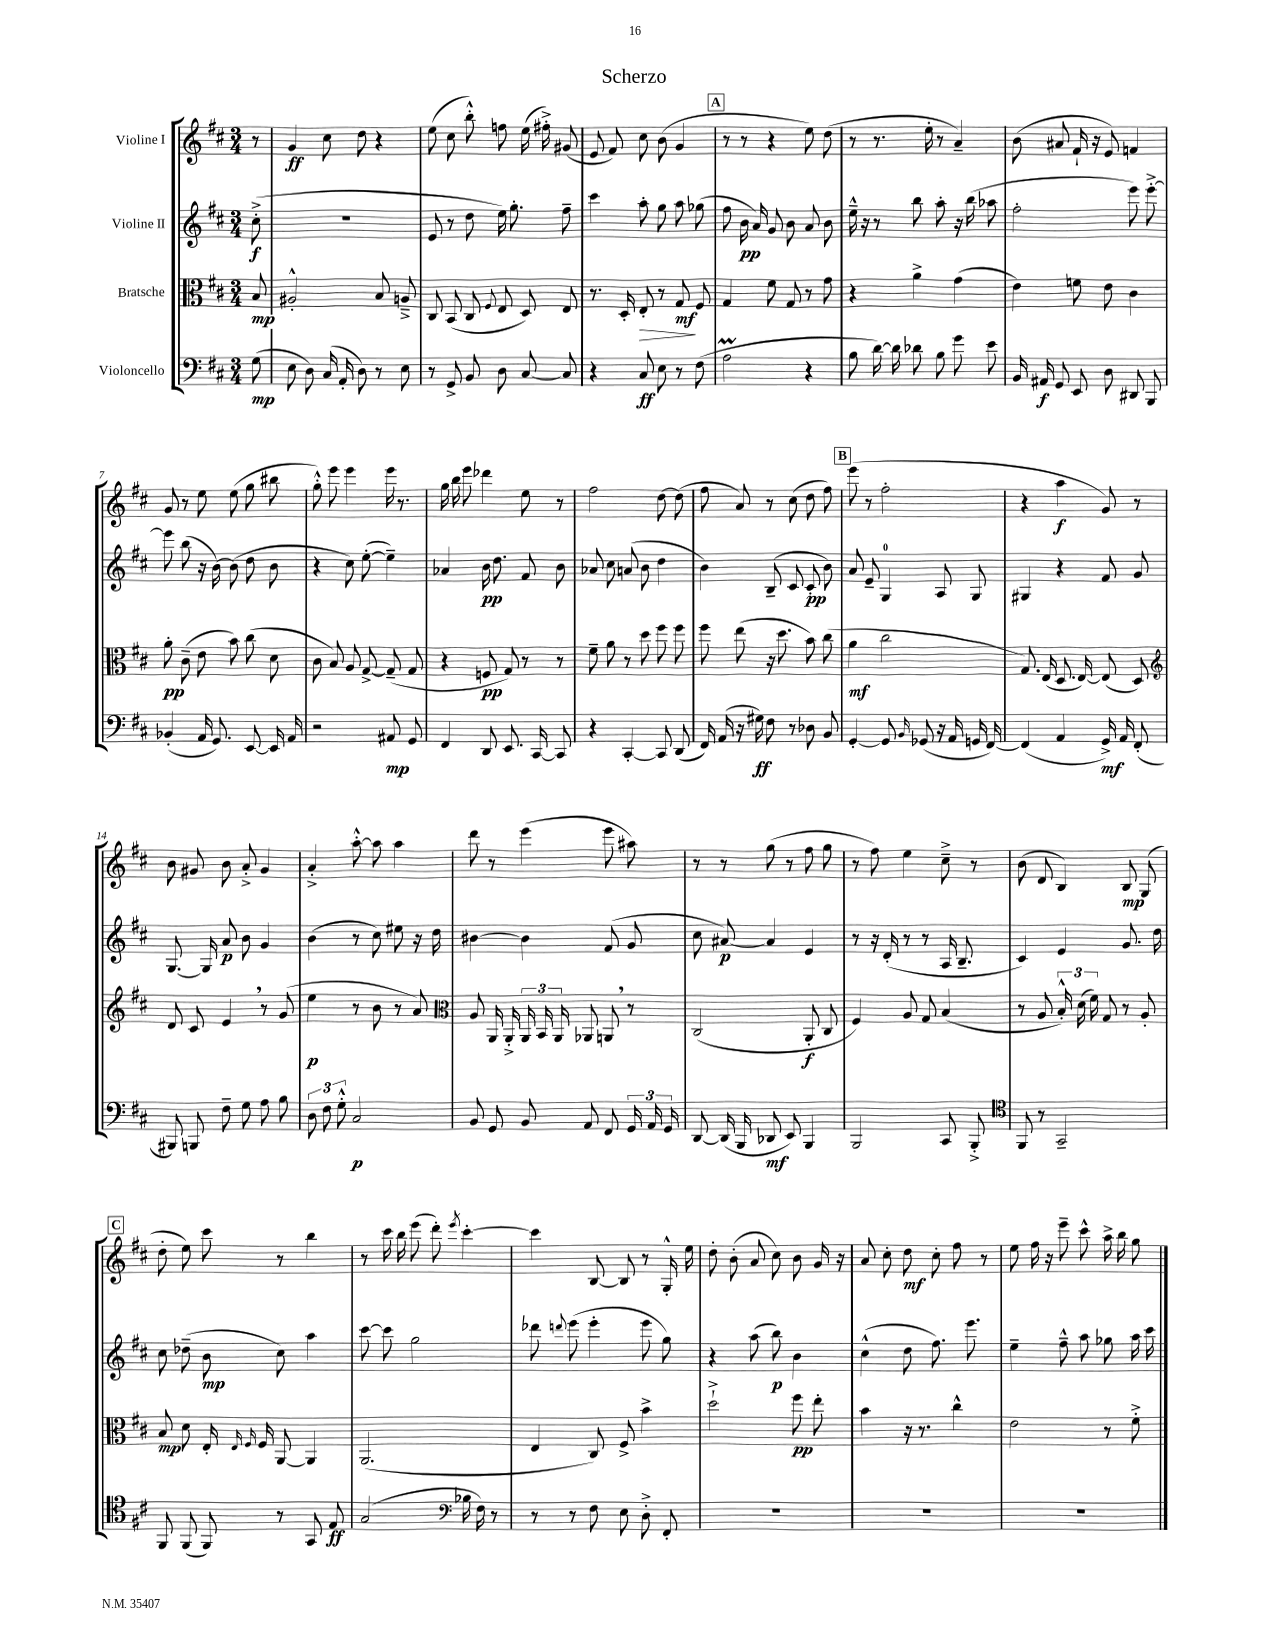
\header { title = "Scherzo" }
<<
\new StaffGroup <<
\new Staff = "s0" \with { instrumentName = "Violine I" } {
    \clef treble \key d \major \numericTimeSignature \time 3/4 \partial 8
    \autoBeamOff r8 |
    g'4\ff cis''8 d''8 r4 |
    e''8( cis''8 b''8-.-^) f''8 e''16( fis''16-.->) gis'8( |
    e'8 fis'8) cis''8 b'8( g'4 |
    \mark \markup { \box "A" } r8 r8 r4 e''8) d''8( |
    r8 r8. e''16-. r8 a'4--) |
    b'8( ais'8 fis'16-! r16 e'8) f'4 |
    g'8 r8 e''8 e''8( g''8 bis''8 |
    g''8-.-^) e'''8 e'''4 e'''16 r8. |
    g''16 b''16 e'''8 des'''4 e''8 r8 |
    fis''2 d''8~ d''8( |
    fis''8 a'8) r8 cis''8( d''8 fis''8) |
    \mark \markup { \box "B" } e'''8( r8 fis''2-. |
    r4 a''4\f g'8) r8 |
    b'8 gis'8 b'8 a'8-.-> gis'4 |
    a'4-.-> a''8~-.-^ a''8 a''4 |
    d'''8 r8 e'''4( e'''8 ais''8) |
    r8 r8 g''8( r8 fis''8 g''8 |
    r8 fis''8) e''4 cis''8---> r8 |
    b'8( d'8 b4) b8\mp g8( |
    \mark \markup { \box "C" } d''8-. e''8) cis'''8 r8 b''4 |
    r8 cis'''16 b''16 e'''8( d'''8-.) \acciaccatura { e'''8 } cis'''4~-. |
    cis'''4 b8~ b8 r8 g16-.-^ e''16 |
    d''8-. b'8-.( a'8 cis''8) b'8 g'16 r16 |
    a'8 cis''8-. d''8\mf cis''8-. fis''8 r8 |
    e''8 fis''16 r16 e'''8-- cis'''8-^ a''16-> b''16 g''8 \bar "|." |
}
\new Staff = "s1" \with { instrumentName = "Violine II" } {
    \clef treble \key d \major \numericTimeSignature \time 3/4 \partial 8
    \autoBeamOff cis''8-.->\f( |
    R2. |
    e'8 r8 d''8 e''16) g''8.-. fis''8-- |
    cis'''4 a''8-. g''8 a''8 ges''8( |
    \mark \markup { \box "A" } fis''8 b'16\pp a'16) g'8 b'8 a'8 b'8 |
    e''16---^ r16 r8 b''8 a''8-. r16 b''16( aes''8 |
    fis''2-. e'''8) e'''8~-.-> |
    e'''8 b''8( r16 b'16~) b'8( d''8 b'8 |
    r4 cis''8) e''8~-.( e''4--) |
    aes'4 b'16\pp d''8. fis'8 b'8 |
    aes'8 cis''8 a'8( b'8 d''4 |
    b'4) b8--( cis'8 cis'8-.\pp b'8) |
    \mark \markup { \box "B" } a'8 e'8-- g4-0 a8 g8 |
    gis4 r4 fis'8 g'8 |
    g8.~ g16 a'8\p b'8 g'4 |
    b'4( r8 cis''8) eis''8 r16 d''16 |
    bis'4~ bis'4 fis'8( g'8 |
    cis''8 ais'8~\p) ais'4 e'4 |
    r8 r16 d'16-.( r8 r8 a16 b8.-- |
    cis'4) e'4 g'8. d''16 |
    \mark \markup { \box "C" } cis''8 des''8--( b'8\mp cis''8) a''4 |
    cis'''8~ cis'''8 g''2 |
    des'''8 \appoggiatura { d'''8 } e'''8( e'''4-. e'''8 g''8) |
    r4 a''8( b''8\p) b'4 |
    cis''4-^( d''8 fis''8.) e'''8. |
    e''4-- fis''8---^ a''8 ges''8 a''16 cis'''16 \bar "|." |
}
\new Staff = "s2" \with { instrumentName = "Bratsche" } {
    \clef alto \key d \major \numericTimeSignature \time 3/4 \partial 8
    \autoBeamOff b8\mp |
    ais2-.-^ b8 a8---> |
    cis8 b,8( cis8 \appoggiatura { fis8 } e8 d8) e8 |
    r8. d16-. e8-.\> r8 g8\mf\! fis8 |
    \mark \markup { \box "A" } g4 fis'8 g8 r8 g'8 |
    r4 a'4-> g'4( |
    e'4) f'8 e'8 cis'4 |
    a'8-.\pp cis'8--( e'8 b'8) cis''8( d'8 |
    cis'8 b8) a8 g8~-> g8--( g8 |
    r4 f8\pp g8) r8 r8 |
    fis'8-- a'8 r8 d''8 fis''8 fis''8 |
    fis''8 e''8( r16 d''8. b'8) cis''8( |
    \mark \markup { \box "B" } a'4\mf cis''2 |
    g8.) e16( d8. e16~) e8( d8) |
    \clef treble d'8 cis'8 e'4 \breathe r8 g'8( |
    e''4\p r8 b'8 r8 a'8) |
    \clef alto a8 a,16 a,16-.-> \tuplet 3/2 { a,16 b,16 a,16 } aes,8 a,8 \breathe r8 |
    cis2( a,8-.\f cis8 |
    fis4) a8 g8 b4( |
    r8 a8 \tuplet 3/2 { b16-.-^) d'16( fis'16) } g8 r8 a8-. |
    \mark \markup { \box "C" } b8\mp d'8 e16-. \grace { e16 fis16 } fis16 a,8~ a,4 |
    a,2.( |
    e4 cis8) fis8-> b'4-> |
    d''2-!-> fis''8\pp e''8-. |
    b'4 r16 r8. cis''4-^ |
    e'2 r8 fis'8-.-> \bar "|." |
}
\new Staff = "s3" \with { instrumentName = "Violoncello" } {
    \clef bass \key d \major \numericTimeSignature \time 3/4 \partial 8
    \autoBeamOff g8\mp( |
    e8 d8) cis16( a,16-. d8) r8 e8 |
    r8 g,8-> b,8 d8 cis8~ cis8 |
    r4 cis8\ff e8 r8 fis8( |
    \mark \markup { \box "A" } a2\prall r4 |
    b8 d'16~) d'16 des'8 b8 g'8 e'8 |
    b,16 ais,16\f g,8 e,8 d8 dis,8 b,,8 |
    bes,4-.( a,16 g,8.) e,8~ e,16 a,16 |
    r2 ais,8\mp g,8 |
    fis,4 d,8 e,8. cis,16~ cis,8 |
    r4 cis,4~-. cis,8 d,8( |
    fis,16) a,16( r16 gis16\ff) fis8 r8 des8 b,8 |
    \mark \markup { \box "B" } g,4~-. g,8 \grace { b,16 } ges,8( r16 a,16 g,16 fis,16~) |
    fis,4( a,4 g,16->\mf) a,16 fis,8-.( |
    bis,,8) b,,8 fis8-- g8 a8 b8 |
    \tuplet 3/2 { d8 fis8 g8-.-^ } cis2\p |
    b,8 g,8 b,8 a,8 fis,8 \tuplet 3/2 { g,16 a,16 g,16 } |
    d,8~ d,16( b,,16 des,8\mf e,8) b,,4 |
    b,,2 cis,8 b,,8-.-> |
    \clef tenor fis,8 r8 g,2-- |
    \mark \markup { \box "C" } fis,8 fis,8( fis,8) r8 g,8 e8\ff |
    g2( \clef bass bes16 fis16) r8 |
    r8 r8 fis8 e8 d8-.-> fis,8-. |
    R2. |
    R2. |
    R2. \bar "|." |
}
>>
>>
